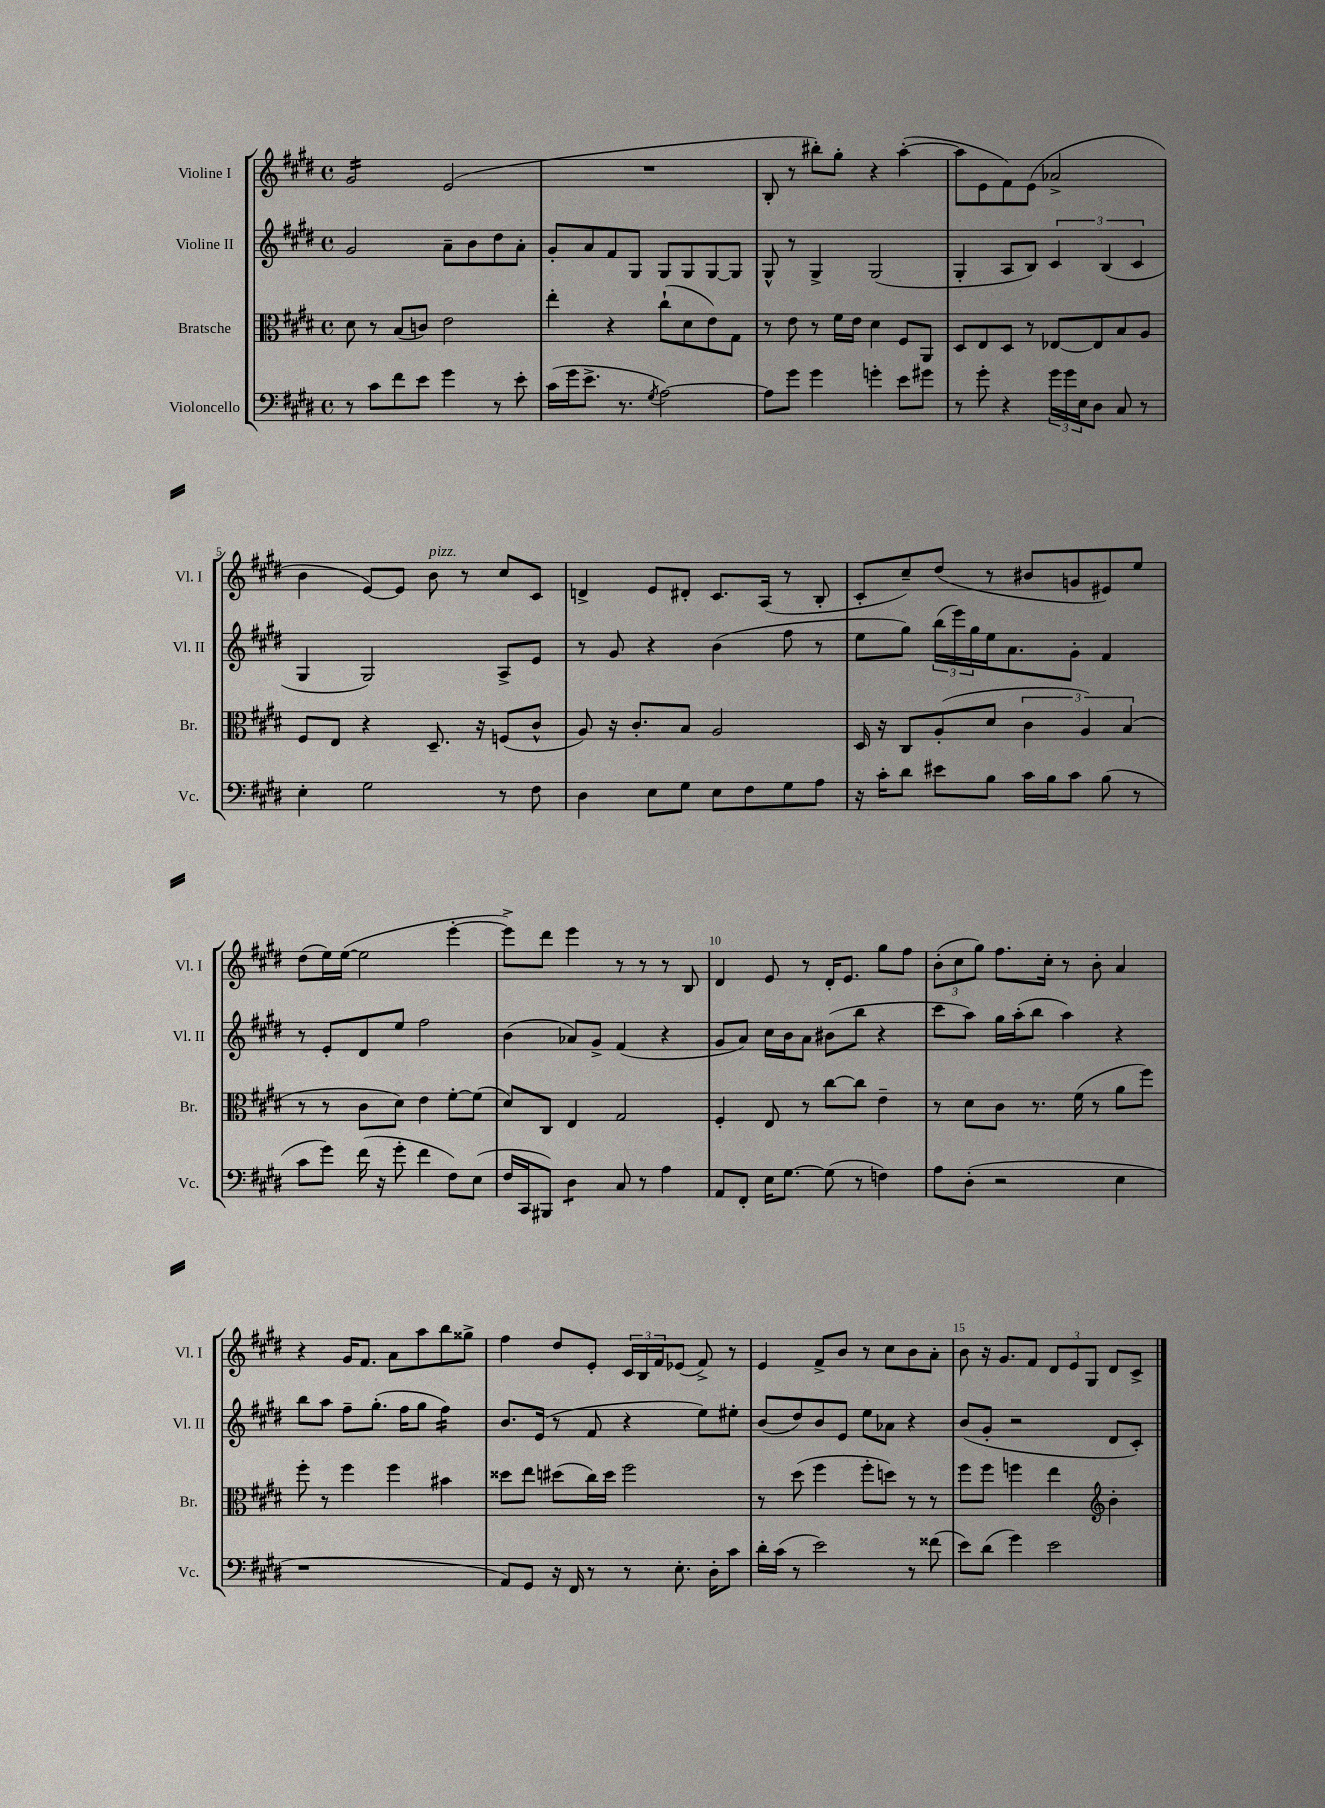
<<
\new StaffGroup <<
\new Staff = "s0" \with { instrumentName = "Violine I" shortInstrumentName = "Vl. I" } {
    \clef treble \key e \major \defaultTimeSignature \time 4/4
    gis'2:16 e'2( |
    R1 |
    b8-. r8 bis''8-.) gis''8-. r4 a''4~-.( |
    a''8 e'8 fis'8) e'8( aes'2-> |
    b'4 e'8~) e'8 b'8^\markup { \italic "pizz." } r8 cis''8 cis'8 |
    d'4-> e'8 dis'8-. cis'8. a16( r8 b8-. |
    cis'8-. cis''8--) dis''8( r8 bis'8 g'8 eis'8) e''8 |
    dis''8( e''16) e''16~( e''2 e'''4~-. |
    e'''8->) dis'''8 e'''4 r8 r8 r8 b8 |
    dis'4 e'8 r8 dis'16-. e'8. gis''8 fis''8 |
    \tuplet 3/2 { b'8-.( cis''8 gis''8) } fis''8. cis''16-. r8 b'8-. a'4 |
    r4 gis'16 fis'8. a'8 a''8 b''8 gisis''8-> |
    fis''4 dis''8 e'8-. \tuplet 3/2 { cis'16 b16 fis'16 } ees'8( fis'8->) r8 |
    e'4 fis'8-> b'8 r8 cis''8 b'8 a'8-. |
    b'8 r16 gis'8. fis'8 \tuplet 3/2 { dis'8 e'8 gis8 } dis'8 cis'8-> \bar "|." |
}
\new Staff = "s1" \with { instrumentName = "Violine II" shortInstrumentName = "Vl. II" } {
    \clef treble \key e \major \defaultTimeSignature \time 4/4
    gis'2 a'8-- b'8 dis''8 a'8-. |
    gis'8-. a'8 fis'8 gis8 gis8 gis8 gis8~ gis8 |
    gis8-^ r8 gis4-> gis2( |
    gis4-. a8 b8) \tuplet 3/2 { cis'4 b4( cis'4 } |
    gis4 gis2) a8-> e'8 |
    r8 gis'8 r4 b'4( fis''8 r8 |
    e''8 gis''8) \tuplet 3/2 { b''16( e'''16) gis''16 } e''16 a'8. gis'8-. fis'4 |
    r8 e'8-. dis'8 e''8 fis''2 |
    b'4( aes'8) gis'8-> fis'4( r4 |
    gis'8 a'8) cis''16 b'16 a'8 bis'8( b''8 r4 |
    cis'''8 a''8) gis''16 a''16-.( b''8 a''4) r4 |
    b''8 a''8 fis''8-- gis''8.-.( fis''16 gis''8 fis''4:16) |
    b'8. e'16( r8 fis'8 r4 e''8) eis''8-. |
    b'8( dis''8) b'8 e'8 e''8 aes'8 r4 |
    b'8( gis'8-. r2 dis'8 cis'8-.) \bar "|." |
}
\new Staff = "s2" \with { instrumentName = "Bratsche" shortInstrumentName = "Br." } {
    \clef alto \key e \major \defaultTimeSignature \time 4/4
    dis'8 r8 b8( c'8) e'2 |
    e''4-. r4 cis''8-!( dis'8 e'8) gis8 |
    r8 e'8 r8 fis'16 e'16 dis'4 fis8 a,8 |
    dis8 e8 dis8 r8 ees8~ ees8 b8 a8 |
    fis8 e8 r4 dis8.-- r16 f8( cis'8-^ |
    a8) r16 cis'8.-. b8 a2 |
    dis16 r16 cis8 a8-.( dis'8 \tuplet 3/2 { cis'4 a4) b4( } |
    r8 r8 cis'8 dis'8) e'4 fis'8~-. fis'8( |
    dis'8) cis8 e4 gis2 |
    fis4-. e8 r8 cis''8~ cis''8 e'4-- |
    r8 dis'8 cis'8 r8. fis'16( r8 a'8 fis''8) |
    fis''8-. r8 fis''4 fis''4 bis'4 |
    disis''8 e''8 dis''8( cis''16) dis''16 fis''2 |
    r8 dis''8( fis''4 fis''8-. d''8) r8 r8 |
    fis''8 fis''8 f''4 e''4 \clef treble b'4-. \bar "|." |
}
\new Staff = "s3" \with { instrumentName = "Violoncello" shortInstrumentName = "Vc." } {
    \clef bass \key e \major \defaultTimeSignature \time 4/4
    r8 cis'8 fis'8 e'8 gis'4 r8 e'8-. |
    cis'16( gis'16 e'8.-> r8. \acciaccatura { gis8 } a2~) |
    a8 gis'8 gis'4 g'4-. e'8 gis'8 |
    r8 gis'8-. r4 \tuplet 3/2 { gis'16 gis'16 e16 } dis8 cis8 r8 |
    e4-. gis2 r8 fis8 |
    dis4 e8 gis8 e8 fis8 gis8 a8 |
    r16 cis'16-. dis'8 eis'8 b8 cis'16 b16 cis'8 b8( r8 |
    cis'8 gis'8) fis'16( r16 gis'8-. fis'4 fis8) e8( |
    fis16 cis,16 bis,,8) dis4:8 cis8 r8 a4 |
    a,8 fis,8-. e16 gis8.~ gis8( r8 f4) |
    a8 dis8-.( r2 e4 |
    r1 |
    a,8) gis,8 r16 fis,16 r8 r8 e8.-. dis16-. cis'8 |
    dis'16-. cis'16( r8 e'2) r8 fisis'8( |
    e'8) dis'8( gis'4) e'2 \bar "|." |
}
>>
>>
\layout { \context { \Score \override BarNumber.break-visibility = ##(#f #t #t) barNumberVisibility = #(every-nth-bar-number-visible 5) } }
